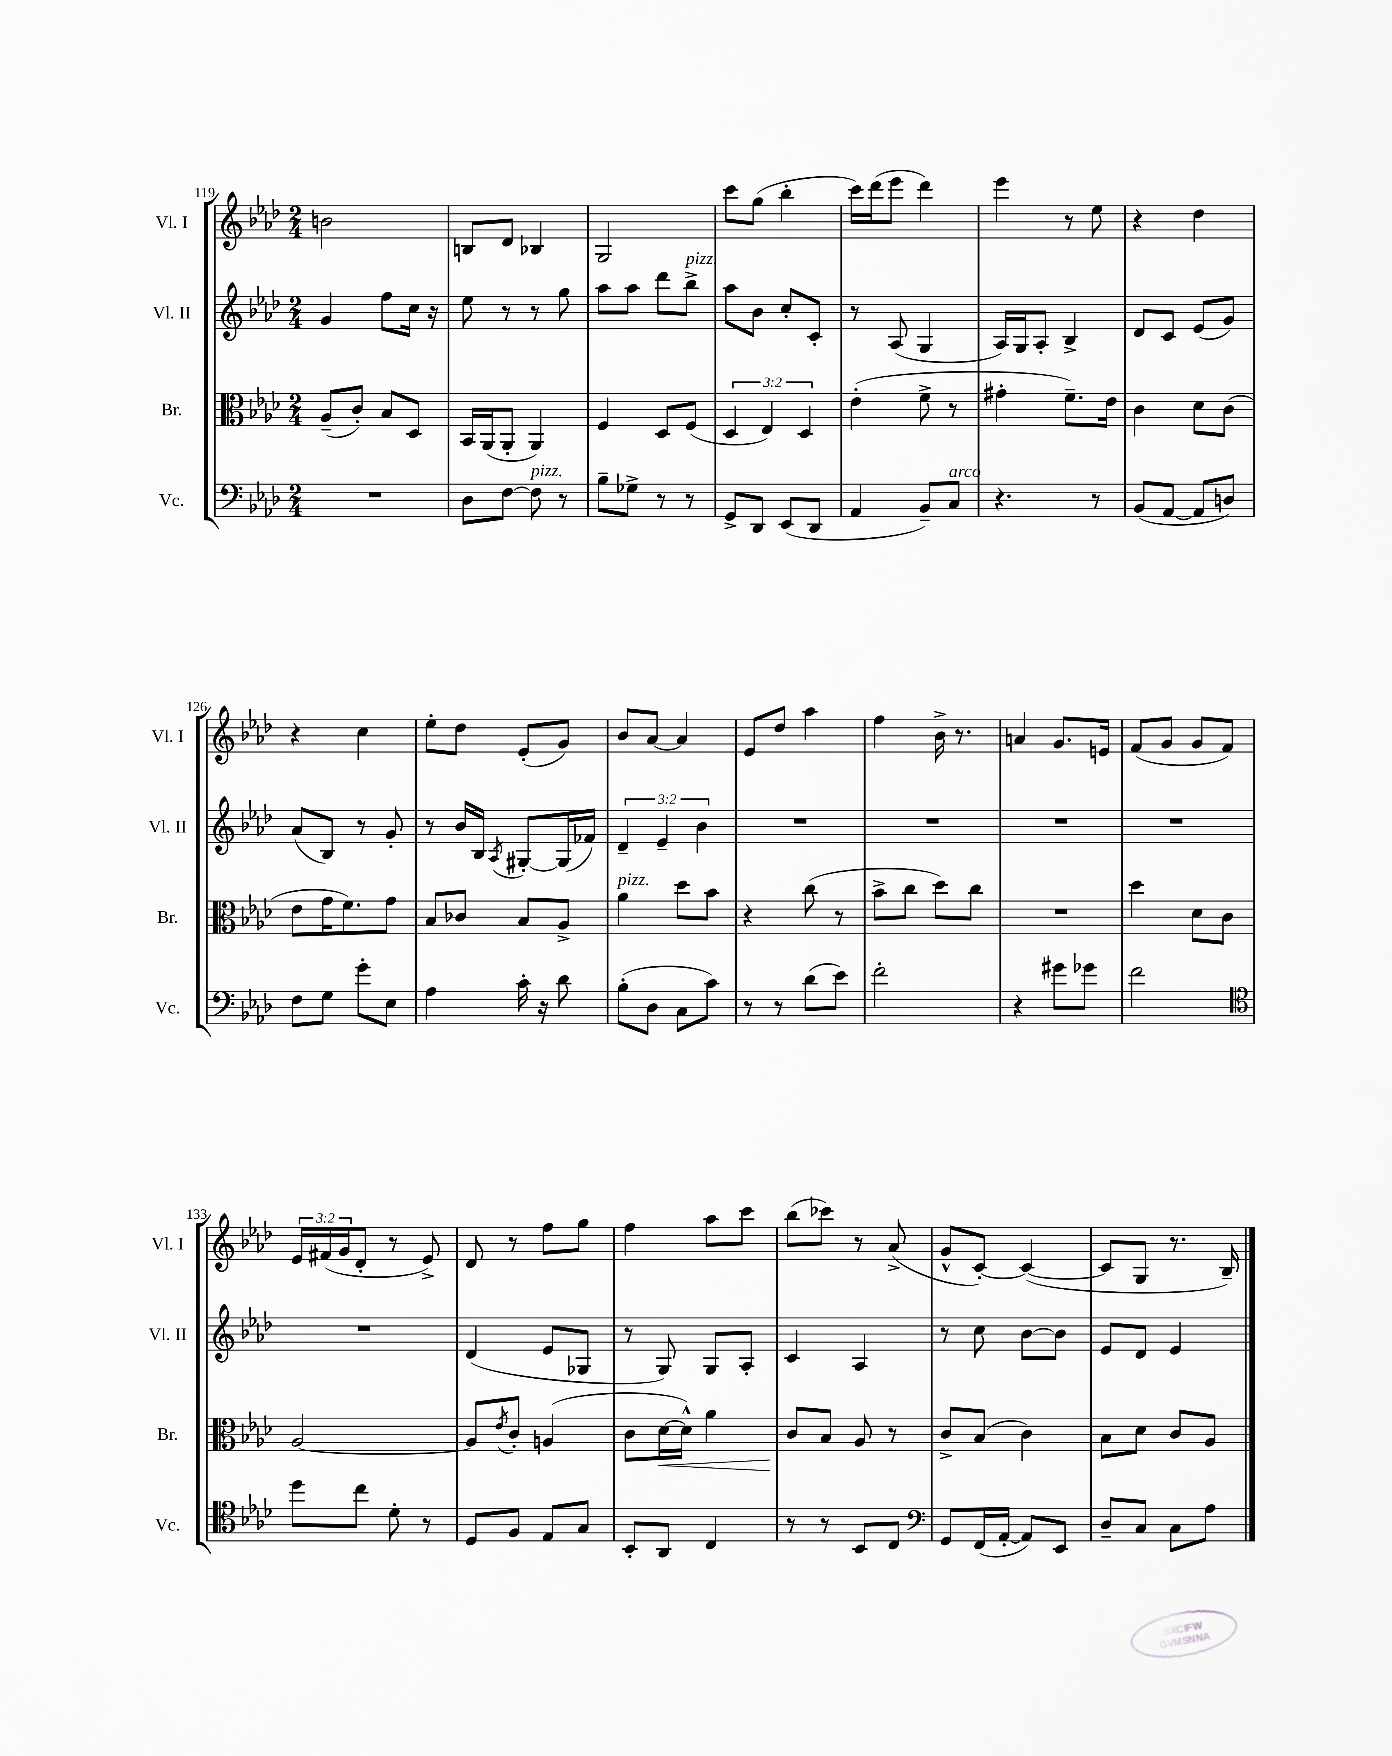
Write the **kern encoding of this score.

**kern	**kern	**kern	**kern
*staff4	*staff3	*staff2	*staff1
*clefF4	*clefC3	*clefG2	*clefG2
*k[b-e-a-d-]	*k[b-e-a-d-]	*k[b-e-a-d-]	*k[b-e-a-d-]
*M2/4	*M2/4	*M2/4	*M2/4
2r	(8A-~	4g	2b
.	8c')	.	.
.	8B-	8ff	.
.	8D-	16cc	.
.	.	16r	.
=	=	=	=
8D-	16BB-	8ee-	8B
.	(16AA-	.	.
[8F	8AA-'	8r	8d-
8F]	4AA-)	8r	4B-
8r	.	8gg	.
=	=	=	=
8B-~	4F	8aa-	2G
8G-^	.	8aa-	.
8r	8D-	8ddd-	.
8r	(8F	8bb-^	.
=	=	=	=
8GG^	6D-	8aa-	8ccc
8DD-	.	8b-	(8gg
.	6E-)	.	.
(8EE-	.	8cc'	4bb-'
.	6D-	.	.
8DD-	.	8c'	.
=	=	=	=
4AA-	(4e-'	8r	16ccc)
.	.	.	(16ddd-
.	.	(8A-	8eee-
8BB-~)	8f^	4G	4ddd-)
8C	8r	.	.
=	=	=	=
4.r	4g#'	16A-)	4eee-
.	.	16G	.
.	.	8A-'	.
.	8.f~)	4B-^	8r
8r	.	.	8ee-
.	16e-	.	.
=	=	=	=
(8BB-	4c	8d-	4r
[8AA-	.	8c	.
8AA-]	8d-	(8e-	4dd-
8D)	(8c	8g)	.
=	=	=	=
8F	8e-	(8a-	4r
8G	16g	8B-)	.
.	8.f)	.	.
8g'	.	8r	4cc
8E-	8g	8g'	.
=	=	=	=
4A-	8B-	8r	8ee-'
.	8c-	16b-	8dd-
.	.	16B-	.
.	.	8qA-	.
16c'	8B-	[8G#'	(8e-'
16r	.	.	.
8d-	8A-^	(16G#]	8g)
.	.	16f-)	.
=	=	=	=
(8B-'	4a-	6d-~	8b-
8D-	.	.	[8a-
.	.	6e-~	.
8C	8dd-	.	4a-]
.	.	6b-	.
8c)	8b-	.	.
=	=	=	=
8r	4r	2r	8e-
8r	.	.	8dd-
(8d-	(8cc	.	4aa-
8e-)	8r	.	.
=	=	=	=
2f'	8b-^	2r	4ff
.	8cc	.	.
.	8dd-)	.	16b-^
.	.	.	8.r
.	8cc	.	.
=	=	=	=
4r	2r	2r	4a
8g#	.	.	8.g
8g-	.	.	.
.	.	.	16e
=	=	=	=
2f	4dd-	2r	(8f
.	.	.	8g
.	8d-	.	8g
.	8c	.	8f)
=	=	=	=
*clefC4	*	*	*
8dd-	[2A-	2r	24e-
.	.	.	(24f#
.	.	.	24g
8cc	.	.	8d-'
8d-'	.	.	8r
8r	.	.	8e-^)
=	=	=	=
8D-	8A-]	(4d-	8d-
.	8qe-	.	.
8F	8c'	.	8r
8E-	(4A	8e-	8ff
8G	.	8G-	8gg
=	=	=	=
8BB-'	8c	8r	4ff
8AA-	[16d-	8G)	.
.	16d-^^])	.	.
4C	4a-	8G	8aa-
.	.	8A-'	8ccc
=	=	=	=
8r	8c	4c	(8bb-
8r	8B-	.	8ccc-)
8BB-	8A-	4A-	8r
8C	8r	.	(8a-^
=	=	=	=
*clefF4	*	*	*
8GG	8c^	8r	8g^^
(16FF	(8B-	8cc	[8c')
[16AA-'	.	.	.
8AA-])	4c)	[8b-	(4c_
8EE-	.	8b-]	.
=	=	=	=
8D-~	8B-	8e-	8c]
8C	8d-	8d-	8G
8C	8c	4e-	8.r
8A-	8A-	.	.
.	.	.	16B-~)
==	==	==	==
*-	*-	*-	*-
